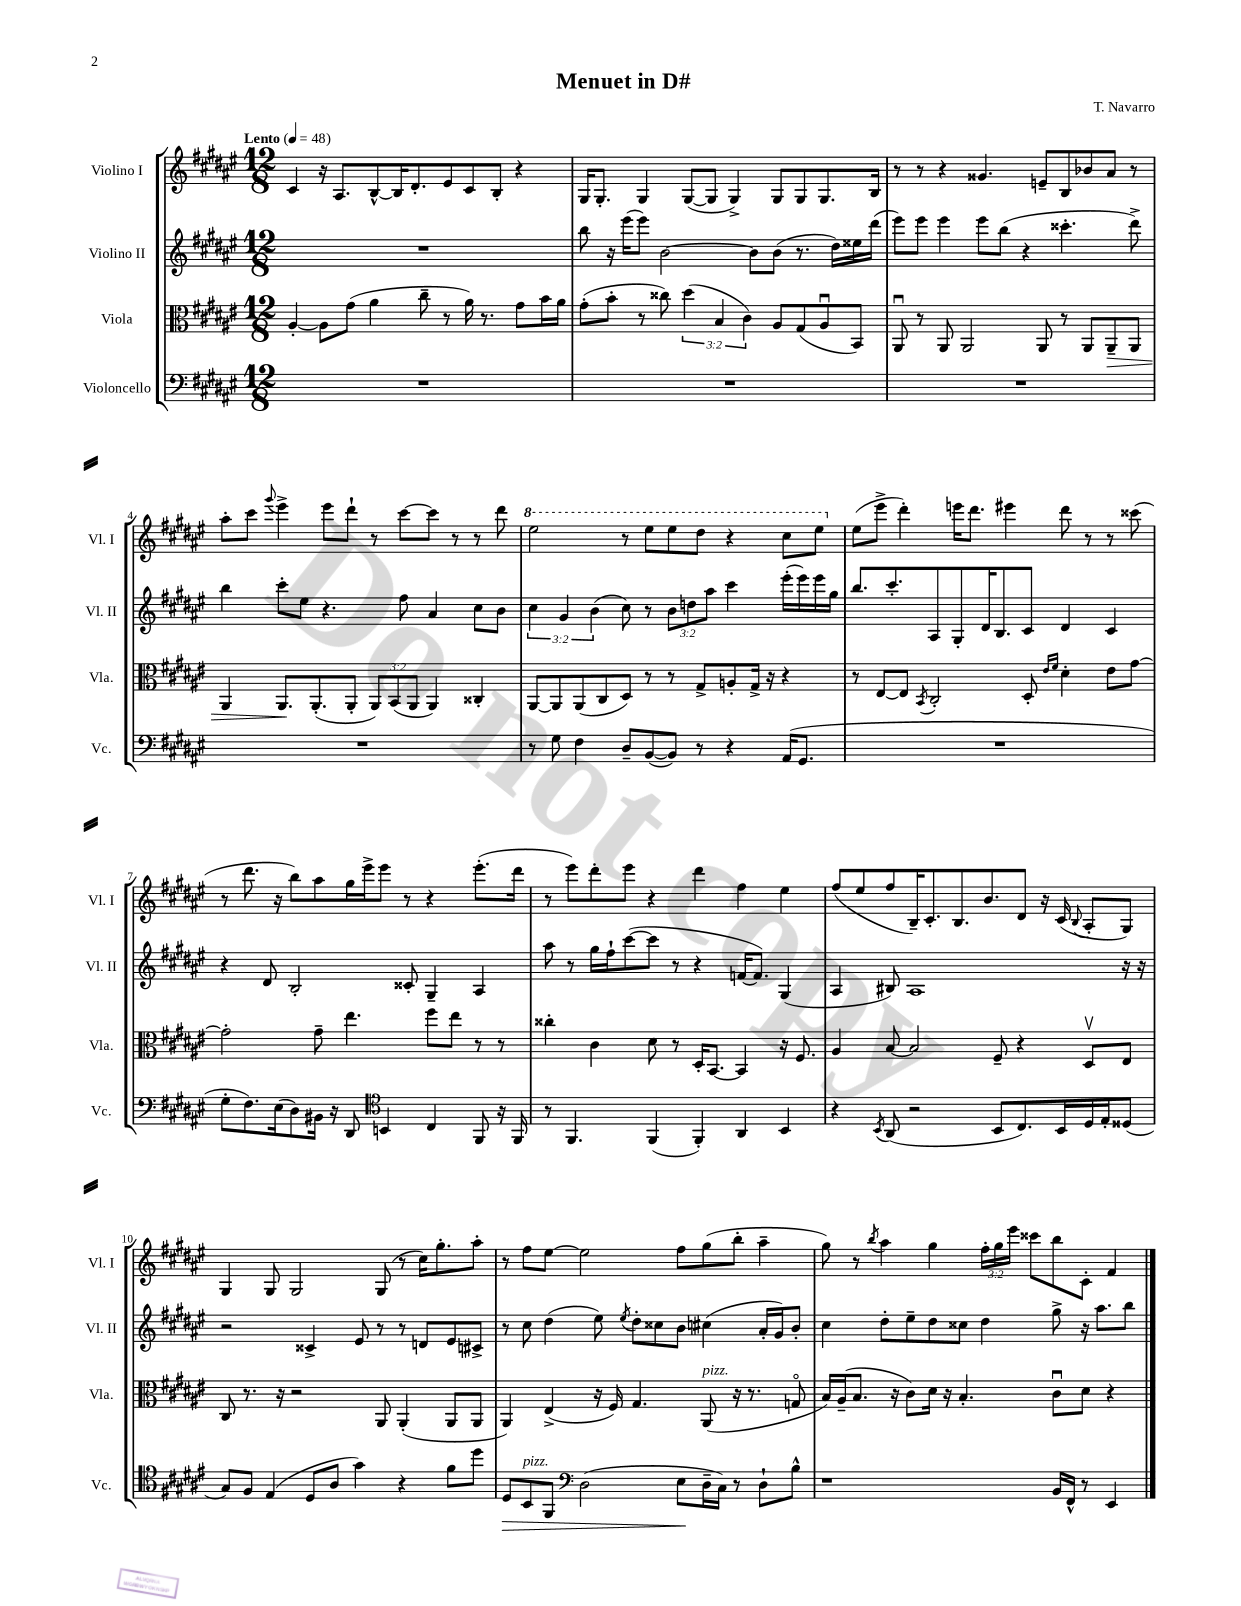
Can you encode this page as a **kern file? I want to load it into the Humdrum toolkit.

**kern	**kern	**kern	**kern
*staff4	*staff3	*staff2	*staff1
*clefF4	*clefC3	*clefG2	*clefG2
*k[f#c#g#d#a#e#]	*k[f#c#g#d#a#e#]	*k[f#c#g#d#a#e#]	*k[f#c#g#d#a#e#]
*M12/8	*M12/8	*M12/8	*M12/8
*MM48	*MM48	*MM48	*MM48
1.r	[4A#'/	1.r	4c#/
.	8A#\]L	.	16r
.	.	.	8.A#/L
.	(8g#\J	.	.
.	4a#\	.	[8B^^/
.	.	.	16B/]K
.	.	.	8.d#'/
.	8cc#~\	.	.
.	8r	.	8e#/
.	16a#\)	.	8c#/
.	8.r	.	.
.	.	.	8B'/J
.	8g#\L	.	4r
.	16b\L	.	.
.	16a#\JJ	.	.
=	=	=	=
1.r	(8g#'\L	8bb\	16G#/LK
.	.	.	8.G#'/J
.	8b'\J	16r	.
.	.	(16eee#\LK	.
.	8r	8eee#\J)	4G#/
.	8cc##\)	[2b\	.
.	(6dd#\	.	([8G#/L
.	.	.	8G#/]J
.	6B/	.	.
.	.	.	4G#^/)
.	6c#\)	.	.
.	.	8b\]L	.
.	8A#/L	(8b\J	8G#/L
.	(8G#/	8.r	8G#/
.	8A#u/	.	8.G#/
.	.	16dd#\LL)	.
.	8BB/J)	16ee##\	.
.	.	(16ddd#\JJ	16B/Jk
=	=	=	=
1.r	8AA#u/	8eee#\L)	8r
.	8r	8eee#\J	8r
.	8AA#/	4eee#\	4r
.	2AA#/	.	.
.	.	8eee#\L	4.g##/
.	.	(8bb\J	.
.	.	4r	.
.	8AA#/	.	8e~/L
.	8r	4.ccc##'\	8B/
.	8AA#/L	.	8b-/
.	8AA#~/	.	8a#/J
.	8AA#/J	8ddd#^\)	8r
=	=	=	=
1.r	4AA#/	4bb\	8aa#'\L
.	.	.	8ccc#\J
.	.	.	8qqggg#/
.	8.AA#/L	8ccc#'\L	4eee#^\
.	.	8ee#\J	.
.	(8.AA#'/	.	.
.	.	4.r	8eee#\L
.	8AA#'/J	.	8ddd#`\J
.	12AA#/L)	.	8r
.	(12BB/	.	.
.	.	8ff#\	[8ccc#\L
.	12AA#/J	.	.
.	4AA#/)	4a#/	8ccc#\]J
.	.	.	8r
.	4C##'/	8cc#\L	8r
.	.	8b\J	8ddd#\
=	=	=	=
8r	[8AA#/L	6cc#\	2eee#\
8G#\	8AA#/]	.	.
.	.	6g#/	.
4F#\	(8AA#/	.	.
.	.	(6b\	.
.	8C#/	.	.
8D#~/L	8D#/J)	8cc#\)	8r
([8BB/	8r	8r	8eee#\L
8BB/]J)	8r	12b\L	8eee#\
.	.	12dd\	.
8r	8G#^/L	.	8ddd#\J
.	.	12aa#\J	.
4r	8A'/	4ccc#\	4r
.	16G#^/Jk	.	.
.	16r	.	.
(16AA#/LK	4r	(16eee#'\LL	8ccc#\L
8.GG#/J	.	16eee#\)	.
.	.	16eee#\	8eee#\J
.	.	16gg#\JJ	.
=	=	=	=
1.r	8r	8.bb/L	(8ee#\L
.	[8E#/L	.	8eee#^\J
.	.	8.ccc#'/	.
.	8E#/]J	.	4ddd#'\)
.	8qBB/	.	.
.	2C#'/	8A#/	.
.	.	8G#'/	16eee\LK
.	.	.	8.ddd#\J
.	.	16d#/K	.
.	.	8.B/	.
.	.	.	4eee#\
.	8D#'/	8c#/J	.
.	16qqe#/LL	.	.
.	16qqf#/JJ	.	.
.	4d#'\	4d#/	8ddd#\
.	.	.	8r
.	8e#\L	4c#/	8r
.	[8g#\J	.	(8ccc##\
=	=	=	=
8G#'\L	2g#'\]	4r	8r
8.F#\)	.	.	8.ddd#\
.	.	8d#/	.
(16E#\k	.	.	16r
8D#\)	.	2B'/	8bb\L)
16BB#\Jk	8g#~\	.	8aa#\
16r	.	.	.
8DD#/	4.ee#\	.	16gg#\L
.	.	.	16eee#^\J
*clefC4	*	*	*
4BB/	.	.	8eee#\J
.	.	8c##'/	8r
4C#/	8ff#\L	4G#~/	4r
.	8ee#\J	.	.
8FF#/	8r	4A#/	(8.eee#'\L
16r	8r	.	.
16FF#/	.	.	16ddd#\Jk
=	=	=	=
8r	4cc##'\	8aa#\	8r
4.FF#/	.	8r	8eee#\L)
.	4c#\	16gg#\LL	8ddd#'\
.	.	16ff#`\J	.
.	.	([8ccc#\	8eee#\J
(4FF#/	8d#\	8ccc#\]J	4r
.	8r	8r	.
4FF#'/)	16D#'/LK	4r	4ddd#\
.	[8.BB/J	.	.
4AA#/	4BB/]	[16f/LK	4ff#\
.	.	8.f/]J)	.
4BB/	16r	(4G#/	4ee#\
.	8.F#/	.	.
=	=	=	=
4r	4A#/	4A#/	(8ff#/L
.	.	.	8ee#/
8qBB/	.	.	.
(8AA#/	[8B/	8B#/)	8ff#/
2r	2B/]	1A#	16B~/K)
.	.	.	8.c#'/
.	.	.	8.B/
.	.	.	8.b/
8BB/L	8F#~/	.	.
8.C#/)	4r	.	8d#/J
.	.	.	16r
16BB/L	.	.	(16c#/
.	.	.	8qqB/
16D#/	8D#v/L	.	8A#'/L
16E#'/J	.	.	.
(8D##/J	8E#/J	16r	8G#/J)
.	.	16r	.
=	=	=	=
8G#/L)	8C#/	2r	4G#/
8F#/J	8.r	.	.
(4E#/	.	.	8G#/
.	16r	.	.
.	2r	.	2G#/
8D#/L	.	4c##^/	.
8A#/J	.	.	.
4g#\)	.	8e#/	.
.	8AA#/	8r	(8G#/
4r	(4AA#'/	8r	8r
.	.	8d/L	16cc#\LK)
.	.	.	8.gg#'\
8f#\L	8AA#/L	8e#/	.
8dd#\J	8AA#/J	8c#^/J	8aa#'\J
=	=	=	=
8D#/L	4AA#/)	8r	8r
8BB/	.	8cc#\	8ff#\L
8FF#/J	(4E#^/	(4dd#\	[8ee#\J
*clefF4	*	*	*
(2D#\	.	.	2ee#\]
.	16r	8ee#\)	.
.	16F#/)	.	.
.	.	8qee#/	.
.	4.G#/	8dd#'\L	.
.	.	8cc##\	.
8E#\L	.	8b\J	8ff#\L
16D#~\L	(8AA#/	(4cc#\	(8gg#\
16C#\JJ)	.	.	.
8r	16r	.	8bb'\J
.	8.r	.	.
8D#`\L	.	16a#'/LL	4aa#~\
.	.	16g#/J)	.
8B^^\J	8Go/	8b'/J	.
=	=	=	=
1r	16B/LL)	4cc#\	8gg#\)
.	(16A#~/J	.	.
.	8.B/J	.	8r
.	.	.	8qbb/
.	.	8dd#'\L	4aa#\
.	16r	.	.
.	8c#\L)	8ee#~\	.
.	16d#\Jk	8dd#\	4gg#\
.	16r	.	.
.	4.B'/	8cc##\J	.
.	.	4dd#\	24ff#'\LL
.	.	.	24gg#\
.	.	.	24eee#\JJ
.	.	.	8ccc##\L
16BB/LL	8c#u\L	8gg#^\	8bb\
16FF#^^/JJ	.	.	.
8r	8d#\J	16r	8c#'\J
.	.	8.aa#\L	.
4EE#/	4r	.	4f#/
.	.	8bb\J	.
==	==	==	==
*-	*-	*-	*-
